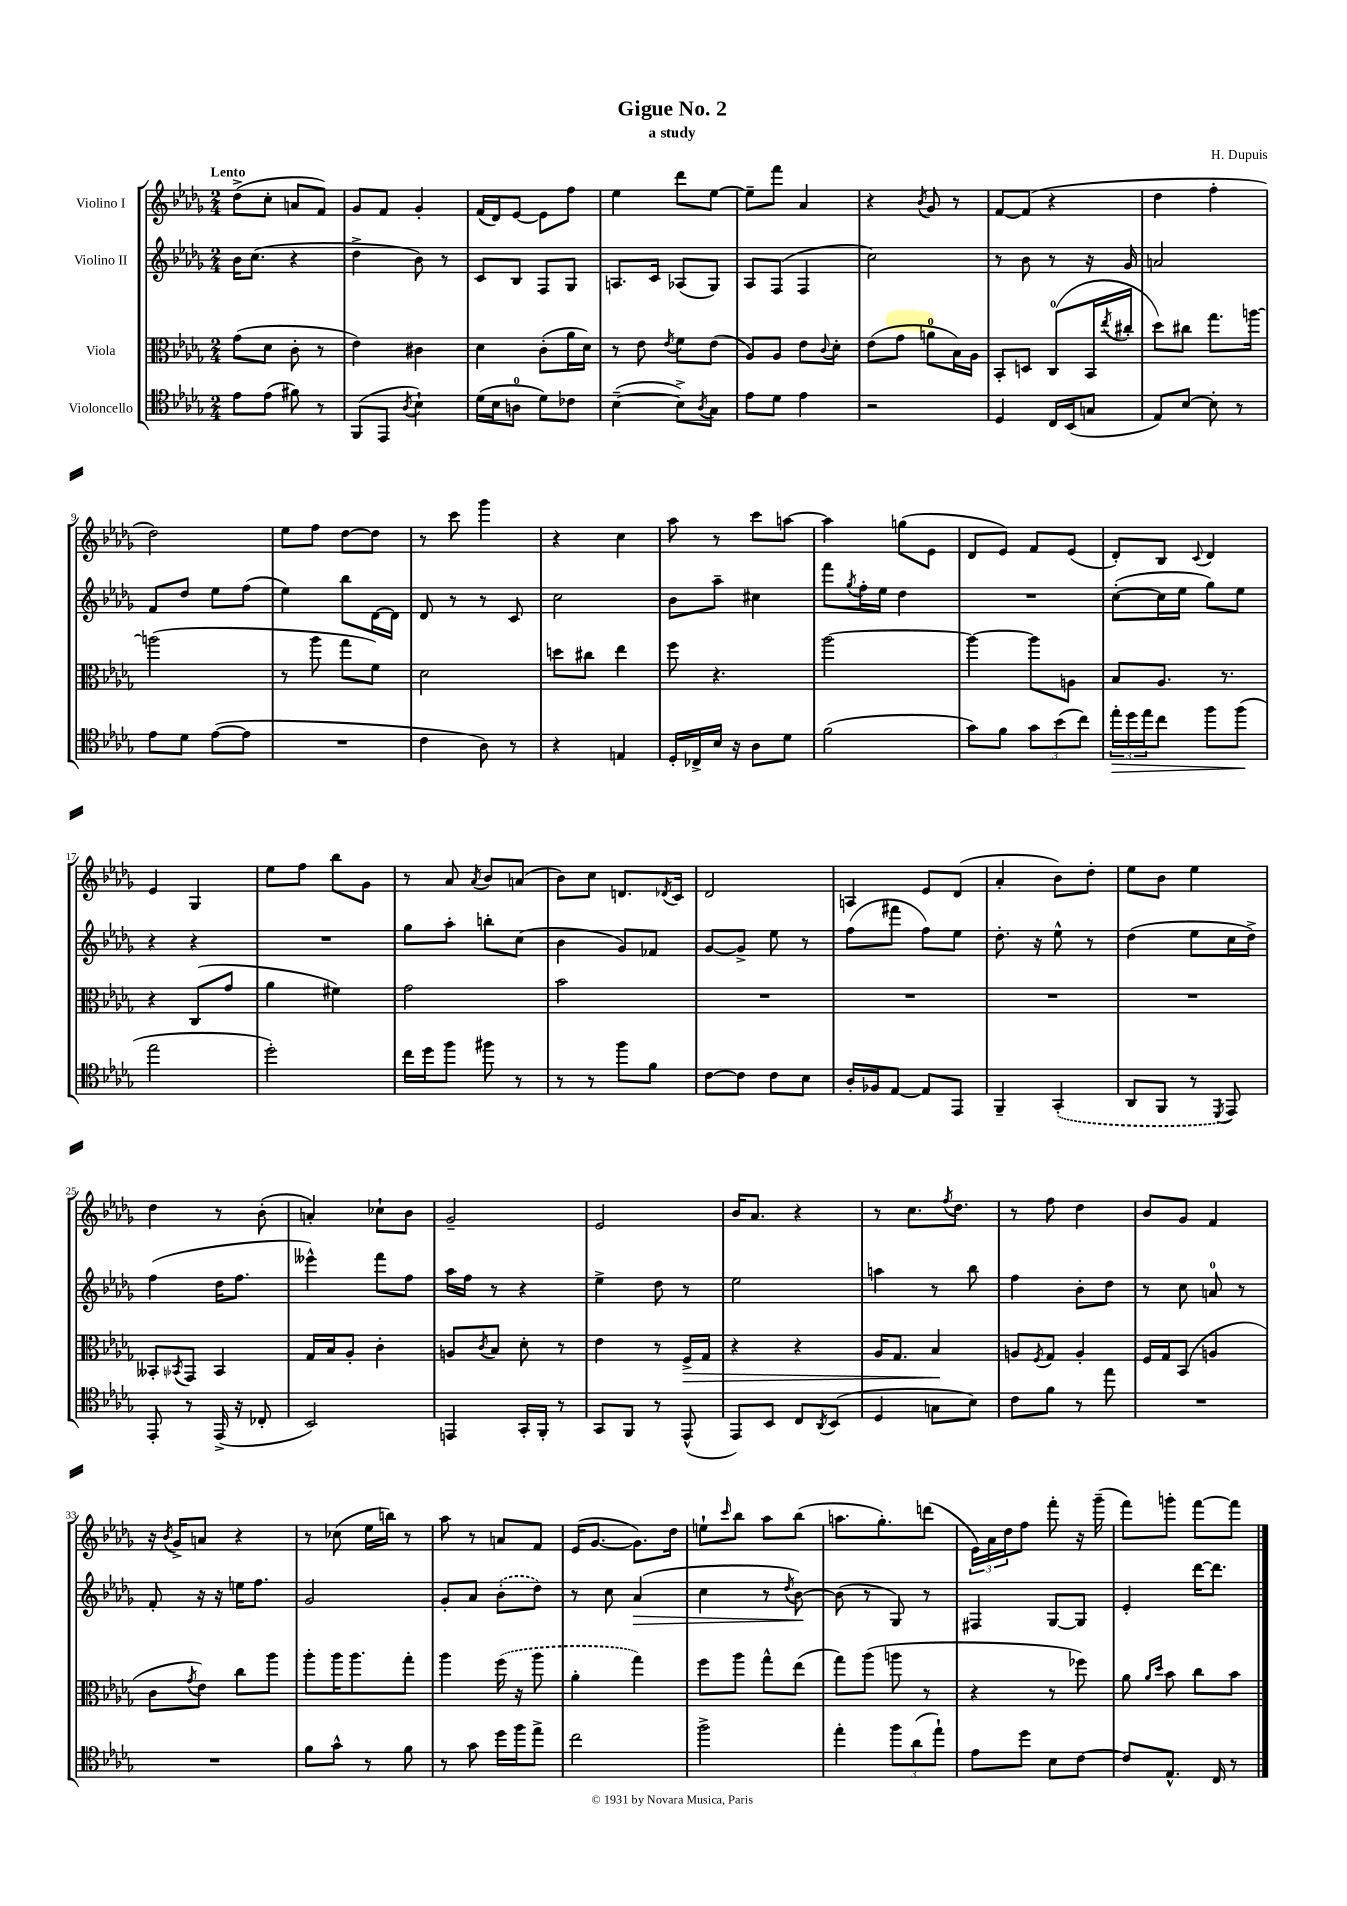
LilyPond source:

\header { title = "Gigue No. 2" composer = "H. Dupuis" subtitle = "a study" }
<<
\new StaffGroup <<
\new Staff = "s0" \with { instrumentName = "Violino I" } {
    \clef treble \key des \major \numericTimeSignature \time 2/4 \tempo "Lento"
    des''8->( c''8-. a'8 f'8) |
    ges'8 f'8 ges'4-. |
    f'16( des'16) ees'8~ ees'8 f''8 |
    ees''4 des'''8 ees''8~ |
    ees''8-- f'''8 aes'4 |
    r4 \acciaccatura { bes'8 } ges'8 r8 |
    f'8~ f'8( r4 |
    des''4 f''4-. |
    des''2) |
    ees''8 f''8 des''8~ des''8 |
    r8 c'''8 ges'''4 |
    r4 c''4 |
    aes''8 r8 c'''8 a''8~ |
    a''4 g''8( ees'8 |
    des'8 ees'8) f'8 ees'8( |
    des'8-.) bes8 \appoggiatura { c'8 } des'4 |
    ees'4 ges4 |
    ees''8 f''8 bes''8 ges'8 |
    r8 aes'8 \acciaccatura { aes'8 } bes'8 a'8( |
    bes'8) c''8 d'8. \acciaccatura { des'8 } c'16 |
    des'2 |
    a4 ees'8 des'8( |
    aes'4-. bes'8) des''8-. |
    ees''8 bes'8 ees''4 |
    des''4 r8 bes'8-.( |
    a'4-.) ces''8-! bes'8 |
    ges'2-- |
    ees'2 |
    bes'16 aes'8. r4 |
    r8 c''8. \acciaccatura { f''8 } des''8. |
    r8 f''8 des''4 |
    bes'8 ges'8 f'4 |
    r16 \acciaccatura { bes'8 } ges'16-> a'8 r4 |
    r8 ces''8( ees''16 b''16) r8 |
    aes''8 r8 a'8 f'8 |
    ees'16( ges'8.~ ges'8.) des''16 |
    e''8-! \grace { c'''16 } bes''8 aes''8 bes''8( |
    a''8. ges''8.-.) d'''8( |
    \tuplet 3/2 { ees'16) aes'16 des''16 } f''8 f'''8-. r16 ges'''16--( |
    f'''8) g'''8-. f'''8~ f'''8 \bar "|." |
}
\new Staff = "s1" \with { instrumentName = "Violino II" } {
    \clef treble \key des \major \numericTimeSignature \time 2/4
    bes'16 c''8.( r4 |
    des''4-> bes'8) r8 |
    c'8 bes8 f8 ges8 |
    a8. c'16 aes8( ges8) |
    aes8 f8( f4 |
    c''2) |
    r8 bes'8 r8 r16 ges'16 |
    a'2 |
    f'8 des''8 ees''8 f''8( |
    ees''4) bes''8 des'16~ des'16 |
    des'8 r8 r8 c'8 |
    c''2 |
    bes'8 aes''8-- cis''4 |
    f'''8 \acciaccatura { ges''8 } f''16-. ees''16 des''4 |
    R2 |
    c''8~-.( c''16 ees''16 ges''8) ees''8 |
    r4 r4 |
    R2 |
    ges''8 aes''8-. b''8-. c''8( |
    bes'4 ges'8) fes'8 |
    ges'8~ ges'8-> ees''8 r8 |
    f''8( fis'''8 f''8) ees''8 |
    des''8.-. r16 ees''8-^ r8 |
    des''4( ees''8 c''16 des''16->) |
    f''4( des''16 f''8. |
    eeses'''4-^) f'''8 f''8 |
    aes''16 f''16 r8 r4 |
    ees''4-> des''8 r8 |
    ees''2 |
    a''4 r8 bes''8 |
    f''4 bes'8-. des''8 |
    r8 c''8 a'8-0 r8 |
    f'8-. r16 r16 e''16 f''8. |
    ges'2 |
    ges'8-. aes'8 \once \slurDashed bes'8-.( des''8) |
    r8 c''8 aes'4\>( |
    c''4 r8 \acciaccatura { des''8 } bes'8~\!) |
    bes'8( r8 ges8) r8 |
    fis4 ges8~ ges8 |
    ees'4-. des'''16~ des'''8. \bar "|." |
}
\new Staff = "s2" \with { instrumentName = "Viola" } {
    \clef alto \key des \major \numericTimeSignature \time 2/4
    ges'8( des'8 c'8-. r8 |
    ees'4) cis'4 |
    des'4 c'8-.( aes'16 des'16) |
    r8 ees'8 \acciaccatura { ees'8 } f'8 ees'8( |
    aes8) aes8 ees'8 \appoggiatura { c'8 } des'8-. |
    ees'8( ges'8 a'8-0 bes16) aes16 |
    bes,8-. d8 c8-0( bes,16 \acciaccatura { ees''8 } cis''16-. |
    des''8) cis''8 ges''8. a''16~ |
    a''2( |
    r8 aes''8 ges''8 f'8) |
    des'2 |
    d''8 cis''8 ees''4 |
    f''8 r4. |
    aes''2~ |
    aes''4~ aes''8 a8 |
    bes8 aes8. r8. |
    r4 c8( ges'8 |
    aes'4 fis'4) |
    ges'2 |
    bes'2 |
    R2 |
    R2 |
    R2 |
    R2 |
    beses,8-. \acciaccatura { bes,8 } ges,8 bes,4 |
    ges16 bes16 aes8-. c'4-. |
    a8 \acciaccatura { c'8 } bes8 des'8-. r8 |
    ees'4 r8 f16->\> ges16 |
    r4 r4 |
    aes16 ges8. bes4\! |
    a8 \acciaccatura { f8 } ges8 a4-. |
    f16 ges16 bes,8( a4 |
    c'8 \acciaccatura { ges'8 } ees'8) c''8 aes''8 |
    aes''8-. aes''16 aes''8. ges''8-. |
    aes''4 \once \slurDashed f''16( r16 aes''8 |
    aes'4-. ges''4) |
    f''8 aes''8 ges''8-^ ees''8( |
    ges''8) aes''8( a''8 r8 |
    r4 r8 fes''8) |
    aes'8 \grace { aes'16 des''16 } bes'8 c''8 bes'8 \bar "|." |
}
\new Staff = "s3" \with { instrumentName = "Violoncello" } {
    \clef tenor \key des \major \numericTimeSignature \time 2/4
    ees'8 ees'8( fis'8) r8 |
    f,8( ees,8 \acciaccatura { aes8 } bes4-!) |
    des'16( bes16 a8-0 des'8) ces'8 |
    bes4~--( bes8->) \acciaccatura { aes8 } ges8 |
    ees'8 des'8 ees'4 |
    r2 |
    des4 c16 bes,16( g8 |
    ees8) bes8~ bes8-. r8 |
    ees'8 des'8 ees'8~( ees'8 |
    R2 |
    c'4 aes8) r8 |
    r4 e4 |
    des16-. ces16-> bes16 r16 aes8 des'8 |
    f'2( |
    ges'8) f'8 \tuplet 3/2 { ges'8 bes'8( c''8) } |
    \tuplet 3/2 { ees''16-.\> des''16 ees''16 } c''8 f''8 f''8\!( |
    ees''2 |
    des''2-.) |
    c''16 des''16 f''8 fis''8 r8 |
    r8 r8 f''8 f'8 |
    c'8~ c'8 c'8 bes8 |
    aes16-. fes16 ees8~ ees8 ees,8 |
    f,4-- \once \slurDashed ges,4-.( |
    aes,8 f,8 r8 \acciaccatura { des,8 } ees,8) |
    ees,8-. r8 ees,16->( r16 ces8-. |
    bes,2) |
    e,4 ges,16-. f,16-. r8 |
    ges,8 f,8 r8 ees,8-^( |
    ees,8) bes,8 c8 \acciaccatura { aes,8 } bes,8( |
    des4 g8 bes8) |
    c'8 f'8 r8 ees''8 |
    R2 |
    R2 |
    f'8 ges'8-^ r8 f'8 |
    r8 ges'8 des''16 f''16 ees''8-> |
    c''2 |
    f''2-> |
    ees''4-. \tuplet 3/2 { f''8 aes'8( ees''8-!) } |
    ees'8 des''8 bes8 c'8~ |
    c'8 ees8.-^ c16 r8 \bar "|." |
}
>>
>>
